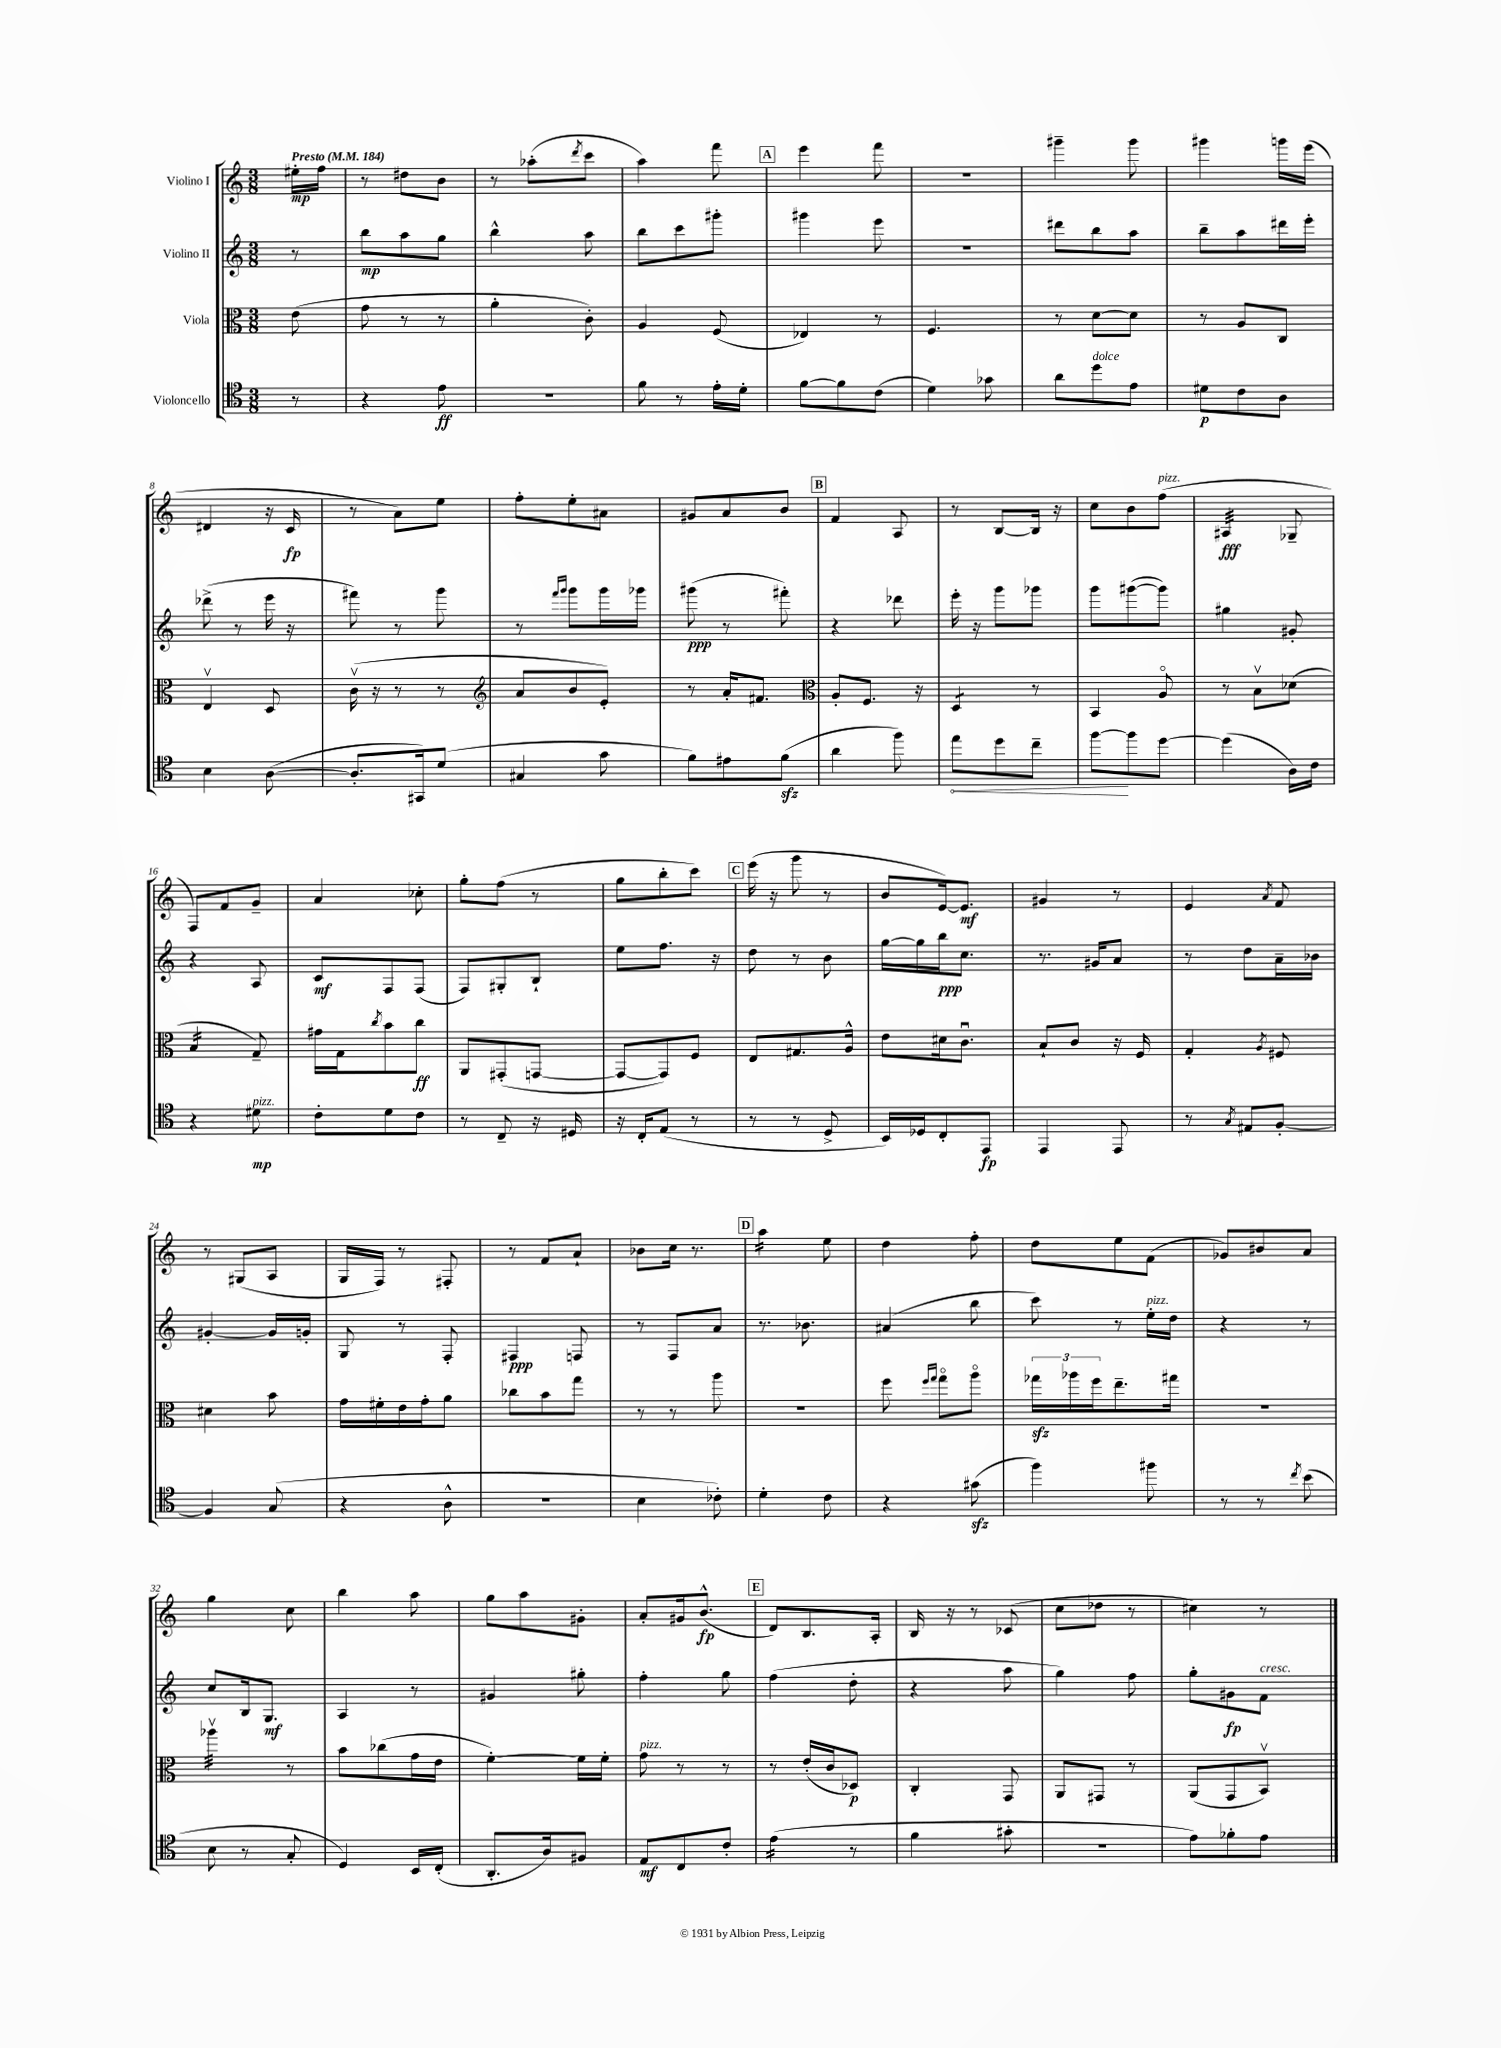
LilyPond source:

<<
\new StaffGroup <<
\new Staff = "s0" \with { instrumentName = "Violino I" } {
    \clef treble \key c \major \numericTimeSignature \time 3/8 \partial 8 \tempo "Presto" 4 = 184
    eis''16-.\mp f''16 |
    r8 dis''8 b'8 |
    r8 aes''8-.( \acciaccatura { d'''8 } c'''8 |
    a''4) f'''8 |
    \mark \markup { \box "A" } e'''4 f'''8 |
    R4. |
    gis'''4-- gis'''8 |
    gis'''4 g'''16 e'''16( |
    dis'4 r16 c'16\fp |
    r8 a'8) e''8 |
    f''8-. e''8-. ais'8 |
    gis'8 a'8 b'8 |
    \mark \markup { \box "B" } f'4 a8 |
    r8 b8~ b16 r16 |
    c''8 b'8 f''8^\markup { \italic "pizz." }( |
    ais4:32\fff ges8-- |
    f8) f'8 g'8-- |
    a'4 ces''8-. |
    g''8-. f''8( r8 |
    g''8 b''8-. c'''8) |
    \mark \markup { \box "C" } e'''16( r16 g'''8 r8 |
    b'8 e'16~) e'8.\mf |
    gis'4 r8 |
    e'4 \acciaccatura { a'8 } f'8 |
    r8 gis8( a8 |
    g16 f16) r8 fis8-. |
    r8 f'8 a'8-! |
    bes'8 c''16 r8. |
    \mark \markup { \box "D" } a''4:16 e''8 |
    d''4 f''8-. |
    d''8 e''8 f'8( |
    ges'8) bis'8 a'8 |
    g''4 c''8 |
    b''4 a''8 |
    g''8 a''8 gis'8-. |
    a'8-. gis'16 b'8.-^\fp( |
    \mark \markup { \box "E" } d'8) b8. a16-. |
    b16 r16 r8 ces'8( |
    c''8 des''8 r8 |
    cis''4) r8 \bar "|." |
}
\new Staff = "s1" \with { instrumentName = "Violino II" } {
    \clef treble \key c \major \numericTimeSignature \time 3/8 \partial 8
    r8 |
    b''8\mp a''8 g''8 |
    b''4-^ a''8 |
    b''8 c'''8 gis'''8-. |
    \mark \markup { \box "A" } gis'''4 e'''8 |
    R4. |
    dis'''8 b''8 a''8 |
    b''8-- a''8 dis'''16 e'''16-. |
    des'''8->( r8 e'''16 r16 |
    fis'''8) r8 g'''8 |
    r8 \grace { f'''16 g'''16 } g'''8 g'''16 ges'''16 |
    gis'''8\ppp( r8 fis'''8-.) |
    \mark \markup { \box "B" } r4 des'''8 |
    e'''16-. r16 g'''8 ges'''8 |
    g'''8 gis'''8~( gis'''8) |
    gis''4 gis'8-. |
    r4 a8 |
    c'8\mf f8 f8( |
    f8) gis8-. b8-! |
    e''8 f''8. r16 |
    \mark \markup { \box "C" } d''8 r8 b'8 |
    g''16~ g''16 b''16\ppp c''8. |
    r8. gis'16 a'8 |
    r8 d''8 a'16-- bes'16 |
    gis'4~-. gis'16 g'16-. |
    g8 r8 f8-. |
    fis4\ppp f8 |
    r8 f8 a'8 |
    \mark \markup { \box "D" } r8. bes'8. |
    ais'4( b''8 |
    c'''8) r8 e''16-.^\markup { \italic "pizz." } d''16 |
    r4 r8 |
    c''8 b16 g8.\mf |
    a4 r8 |
    gis'4 gis''8-. |
    f''4-. g''8 |
    \mark \markup { \box "E" } f''4( d''8-. |
    r4 a''8 |
    g''4) f''8 |
    g''8-. gis'8\fp f'8^\markup { \italic "cresc." } \bar "|." |
}
\new Staff = "s2" \with { instrumentName = "Viola" } {
    \clef alto \key c \major \numericTimeSignature \time 3/8 \partial 8
    e'8( |
    g'8 r8 r8 |
    a'4-. c'8-.) |
    a4 f8( |
    \mark \markup { \box "A" } ees4) r8 |
    f4. |
    r8 d'8~ d'8 |
    r8 a8 c8 |
    e4\upbow d8 |
    c'16\upbow( r16 r8 r8 |
    \clef treble a'8 b'8 e'8-.) |
    r8 a'16-. fis'8. |
    \mark \markup { \box "B" } \clef alto a8-. f8. r16 |
    d4:8 r8 |
    b,4 a8\flageolet |
    r8 b8\upbow des'8( |
    b4:16 g8--) |
    gis'16 g16 \acciaccatura { c''8 } b'8 c''8\ff |
    a,8 gis,8-.( g,8~ |
    g,8~ g,8) f8 |
    \mark \markup { \box "C" } e8 gis8. a16-^ |
    e'8 dis'16 c'8.\downbow |
    b8-! c'8 r16 f16 |
    g4-. \acciaccatura { a8 } fis8 |
    dis'4 b'8 |
    g'16 fis'16-. e'16 g'16-. a'8 |
    ces''8 b'8 g''8 |
    r8 r8 a''8 |
    \mark \markup { \box "D" } R4. |
    f''8 \grace { f''16 g''16 } g''8\flageolet a''8\flageolet |
    \tuplet 3/2 { ges''16\sfz aes''16 f''16 } e''8.-- gis''16 |
    R4. |
    aes''4:32\upbow r8 |
    b'8 ces''8( g'16 e'16 |
    f'4~-.) f'16 f'16-. |
    g'8^\markup { \italic "pizz." } r8 r8 |
    \mark \markup { \box "E" } r8 e'16-.( c'16 des8\p) |
    c4-. g,8 |
    a,8 gis,8 r8 |
    a,8( g,8 b,8\upbow) \bar "|." |
}
\new Staff = "s3" \with { instrumentName = "Violoncello" } {
    \clef tenor \key c \major \numericTimeSignature \time 3/8 \partial 8
    r8 |
    r4 e'8\ff |
    R4. |
    f'8 r8 e'16-. d'16-. |
    \mark \markup { \box "A" } f'8~ f'8 c'8( |
    d'4) ges'8 |
    a'8 d''8^\markup { \italic "dolce" } e'8 |
    dis'8\p c'8 a8 |
    b4 a8~( |
    a8.-. gis,16) d'8( |
    gis4 g'8 |
    f'8) eis'8 f'8\sfz( |
    \mark \markup { \box "B" } a'4 f''8) |
    \once \override Hairpin.circled-tip = ##t e''8\< d''8 c''8-- |
    f''8~\! f''8 d''8~ |
    d''4( a16) c'16 |
    r4 dis'8\mp^\markup { \italic "pizz." } |
    c'8-. d'8 c'8 |
    r8 c8-- r16 dis16 |
    r16 c16-. e8( r8 |
    \mark \markup { \box "C" } r8 r8 d8-> |
    b,16) des16 c8-. e,8\fp |
    e,4 e,8 |
    r8 \acciaccatura { g8 } eis8 f8~-. |
    f4 g8( |
    r4 a8-^ |
    R4. |
    b4 ces'8-.) |
    \mark \markup { \box "D" } d'4-. c'8 |
    r4 gis'8\sfz( |
    f''4) fis''8 |
    r8 r8 \acciaccatura { c''8 } b'8( |
    b8 r8 g8-. |
    d4) b,16 c16-.( |
    a,8.-. a16) fis8 |
    e8\mf c8 c'8-. |
    \mark \markup { \box "E" } e'4:16( r8 |
    f'4 gis'8-. |
    R4. |
    e'8) fes'8-. e'8 \bar "|." |
}
>>
>>
